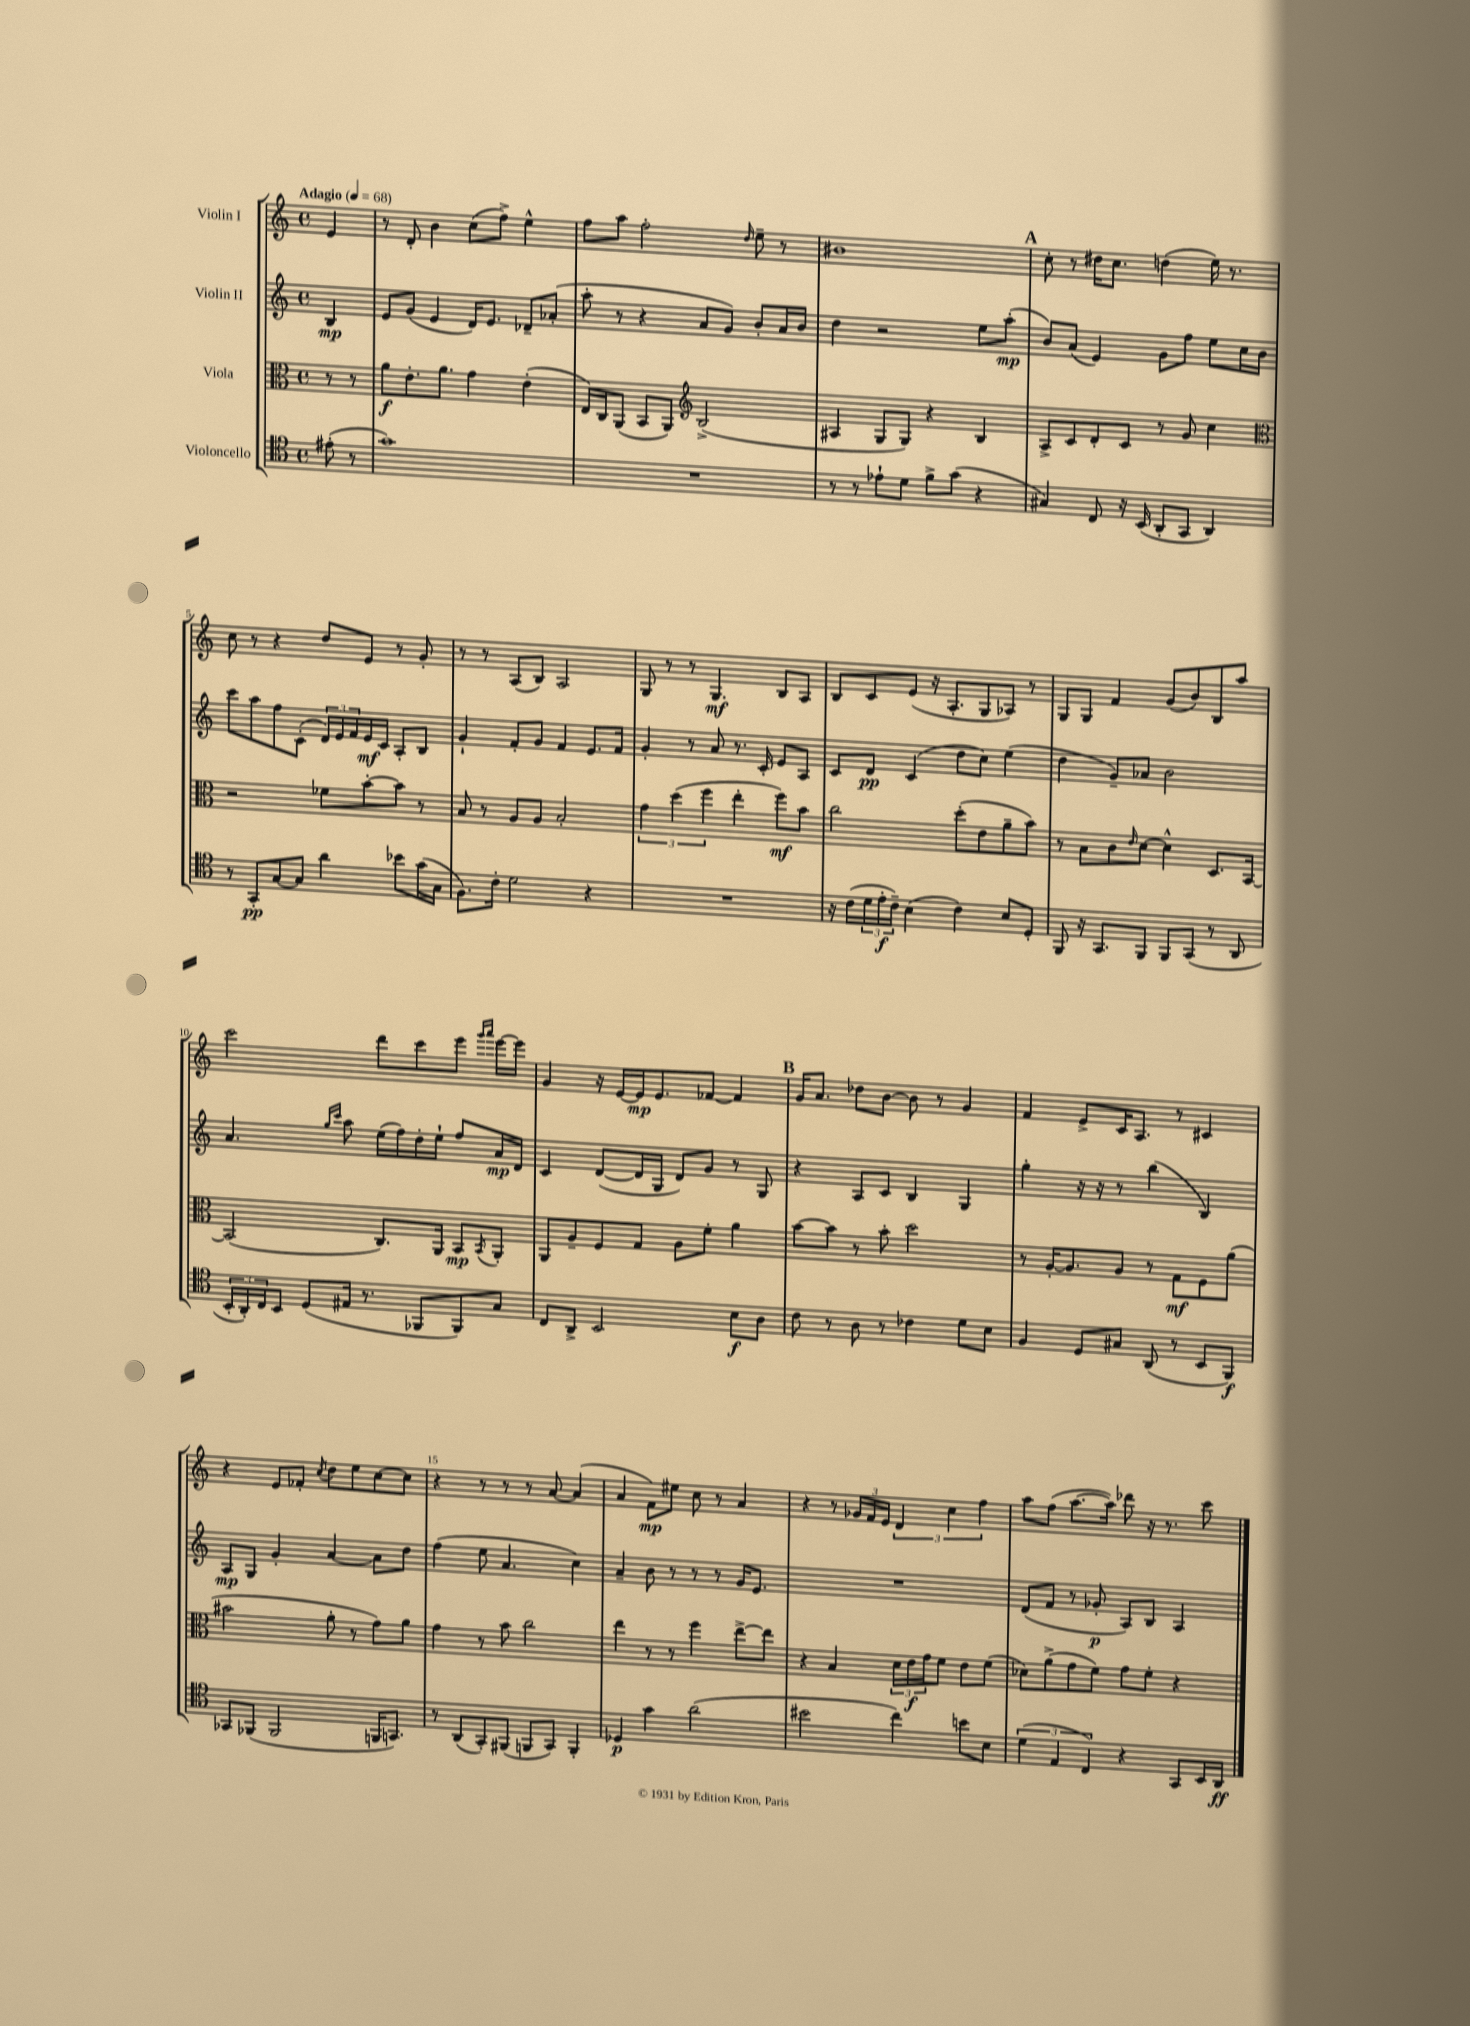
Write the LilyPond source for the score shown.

<<
\new StaffGroup <<
\new Staff = "s0" \with { instrumentName = "Violin I" } {
    \clef treble \key c \major \defaultTimeSignature \time 4/4 \partial 4 \tempo "Adagio" 4 = 68
    e'4 |
    r8 d'8-. b'4 c''8( f''8->) e''4-^ |
    f''8 a''8 f''2-. \grace { d''16 } e''8-- r8 |
    bis'1 |
    \mark \markup { \bold "A" } c''8-. r8 dis''16 c''8. d''4( e''16) r8. |
    c''8 r8 r4 d''8 e'8 r8 g'8-. |
    r8 r8 a8( b8) a2 |
    g8 r8 r8 g4.\mf b8 a8 |
    b8 c'8 e'8( r16 a8.-. g8 aes8) r8 |
    g8 g8 f'4 g'8( b'8) b8 a''8 |
    c'''2 d'''8 c'''8 e'''8 \grace { g'''16 a'''16 } e'''16~ e'''16 |
    g'4 r16 e'16~ e'16\mp e'8. fes'8~ fes'4 |
    \mark \markup { \bold "B" } g'16 a'8. des''8 b'8~ b'8 r8 g'4 |
    f'4 e'8-> c'16 a8. r8 cis'4 |
    r4 e'8 fes'8-. \acciaccatura { c''8 } d''8 e''8 c''8~ c''8 |
    r4 r8 r8 r8 a'8~ a'4( |
    a'4 f'8\mp) eis''8 c''8 r8 a'4 |
    r4 r8 \tuplet 3/2 { ges'16 f'16 e'16 } \tuplet 3/2 { d'4 c''4 f''4 } |
    a''8 f''8( a''8.~ a''16) des'''8 r16 r8. c'''8 \bar "|." |
}
\new Staff = "s1" \with { instrumentName = "Violin II" } {
    \clef treble \key c \major \defaultTimeSignature \time 4/4 \partial 4
    b4\mp |
    e'8 g'8( e'4 d'16) e'8. des'8-- aes'8-.( |
    a''8-. r8 r4 a'8 g'8) b'8-. a'16 b'16 |
    d''4 r2 e''8 a''8-.\mp( |
    \mark \markup { \bold "A" } b'8) a'8( e'4) g'8 f''8 e''8 c''16 b'16 |
    c'''8 a''8 f''8 c'8-.( \tuplet 3/2 { d'16) e'16 f'16 } e'16\mf c'16 a8-. b8 |
    g'4-! f'8-. g'8 f'4 e'8. f'16 |
    g'4-. r8 a'8 r8. c'16-. e'8 a8 |
    c'8 d'8\pp c'4( d''8 c''8) e''4( |
    d''4 g'8--) aes'8 b'2 |
    a'4. \grace { g''16 c'''16 } a''8 e''16( f''16) d''16-. e''16-! f''8 a'16\mp d'16 |
    c'4 d'8~( d'16 g16 d'8) g'8 r8 g8 |
    \mark \markup { \bold "B" } r4 a8 c'8 b4 g4 |
    g''4-. r16 r16 r8 b''4( b4) |
    a8\mp g8 g'4-. a'4~ a'8 d''8 |
    f''4( e''8 a'4. c''4) |
    a'4-- b'8 r8 r8 r8 g'16 e'8. |
    R1 |
    d'8( f'8 r8 ges'8-.\p a8) b8 a4 \bar "|." |
}
\new Staff = "s2" \with { instrumentName = "Viola" } {
    \clef alto \key c \major \defaultTimeSignature \time 4/4 \partial 4
    r8 r8 |
    a'8\f e'8.-. a'8. g'4 e'4-.( |
    e16) c16 a,8( b,8 a,8) \clef treble b2->( |
    ais4 g8 g8) r4 b4 |
    \mark \markup { \bold "A" } a8-> c'8 d'8-. c'8 r8 g'8 c''4 |
    \clef alto r2 fes'8 b'8~-. b'8 r8 |
    b8 r8 a8 a8 b2-. |
    \tuplet 3/2 { g'4 d''4( f''4 } e''4-. f''8\mf) b'8 |
    c''2 d''8-.( e'8 a'8-- b'8) |
    r8 b8 c'8 \grace { e'16 } d'8~ d'4-^ d8. b,16~ |
    b,2( c8.) a,16 b,8\mp \acciaccatura { b,8 } a,8-. |
    a,8 a8-- f8 g8 a8 f'8-. a'4 |
    \mark \markup { \bold "B" } b'8~ b'8 r8 b'8-. d''2 |
    r8 a16~-. a8. a8 r8 g8\mf f8 a'8( |
    bis'2 a'8-. r8 g'8) a'8 |
    g'4 r8 b'8 c''2 |
    e''4 r8 r8 f''4 e''8~-> e''8 |
    r4 b4 \tuplet 3/2 { d'16 e'16\f g'16 } f'8 e'8 f'8( |
    des'8) a'8->( g'8 f'8) g'8 f'8-. r4 \bar "|." |
}
\new Staff = "s3" \with { instrumentName = "Violoncello" } {
    \clef tenor \key c \major \defaultTimeSignature \time 4/4 \partial 4
    eis'8-.( r8 |
    g'1) |
    R1 |
    r8 r8 ees'8-! d'8 f'8-> g'8( r4 |
    \mark \markup { \bold "A" } gis4) c8 r16 b,16( a,8-. g,8 a,4) |
    r8 g,8-.\pp g8~ g8 a'4 bes'8 g'16( g16 |
    f8.) c'16-. d'2 r4 |
    R1 |
    r16 c'16( \tuplet 3/2 { d'16 e'16-.\f c'16--) } b4( c'4) b8 d8-. |
    f,8 r16 g,8. f,8 f,8 g,8( r8 a,8 |
    \tuplet 3/2 { b,16-. a,16-.) c16 } b,8 d8( eis16 r8. fes,8 fes,8) g8 |
    c8 a,8-> b,2 b8\f a8 |
    \mark \markup { \bold "B" } c'8 r8 a8 r8 ces'4 d'8 b8 |
    f4 d8 gis8 a,8( r8 b,8 f,8\f) |
    ges,8 fes,8( fes,2 f,16 g,8.) |
    r8 a,8( g,8-.) fis,8( f,8 g,8) f,4-. |
    des4\p g'4 a'2( |
    bis'2 c''4) b'8 b8 |
    \tuplet 3/2 { d'4( e4 c4) } r4 g,8 b,16 a,16\ff \bar "|." |
}
>>
>>
\layout { \context { \Score \override BarNumber.break-visibility = ##(#f #t #t) barNumberVisibility = #(every-nth-bar-number-visible 5) } }
